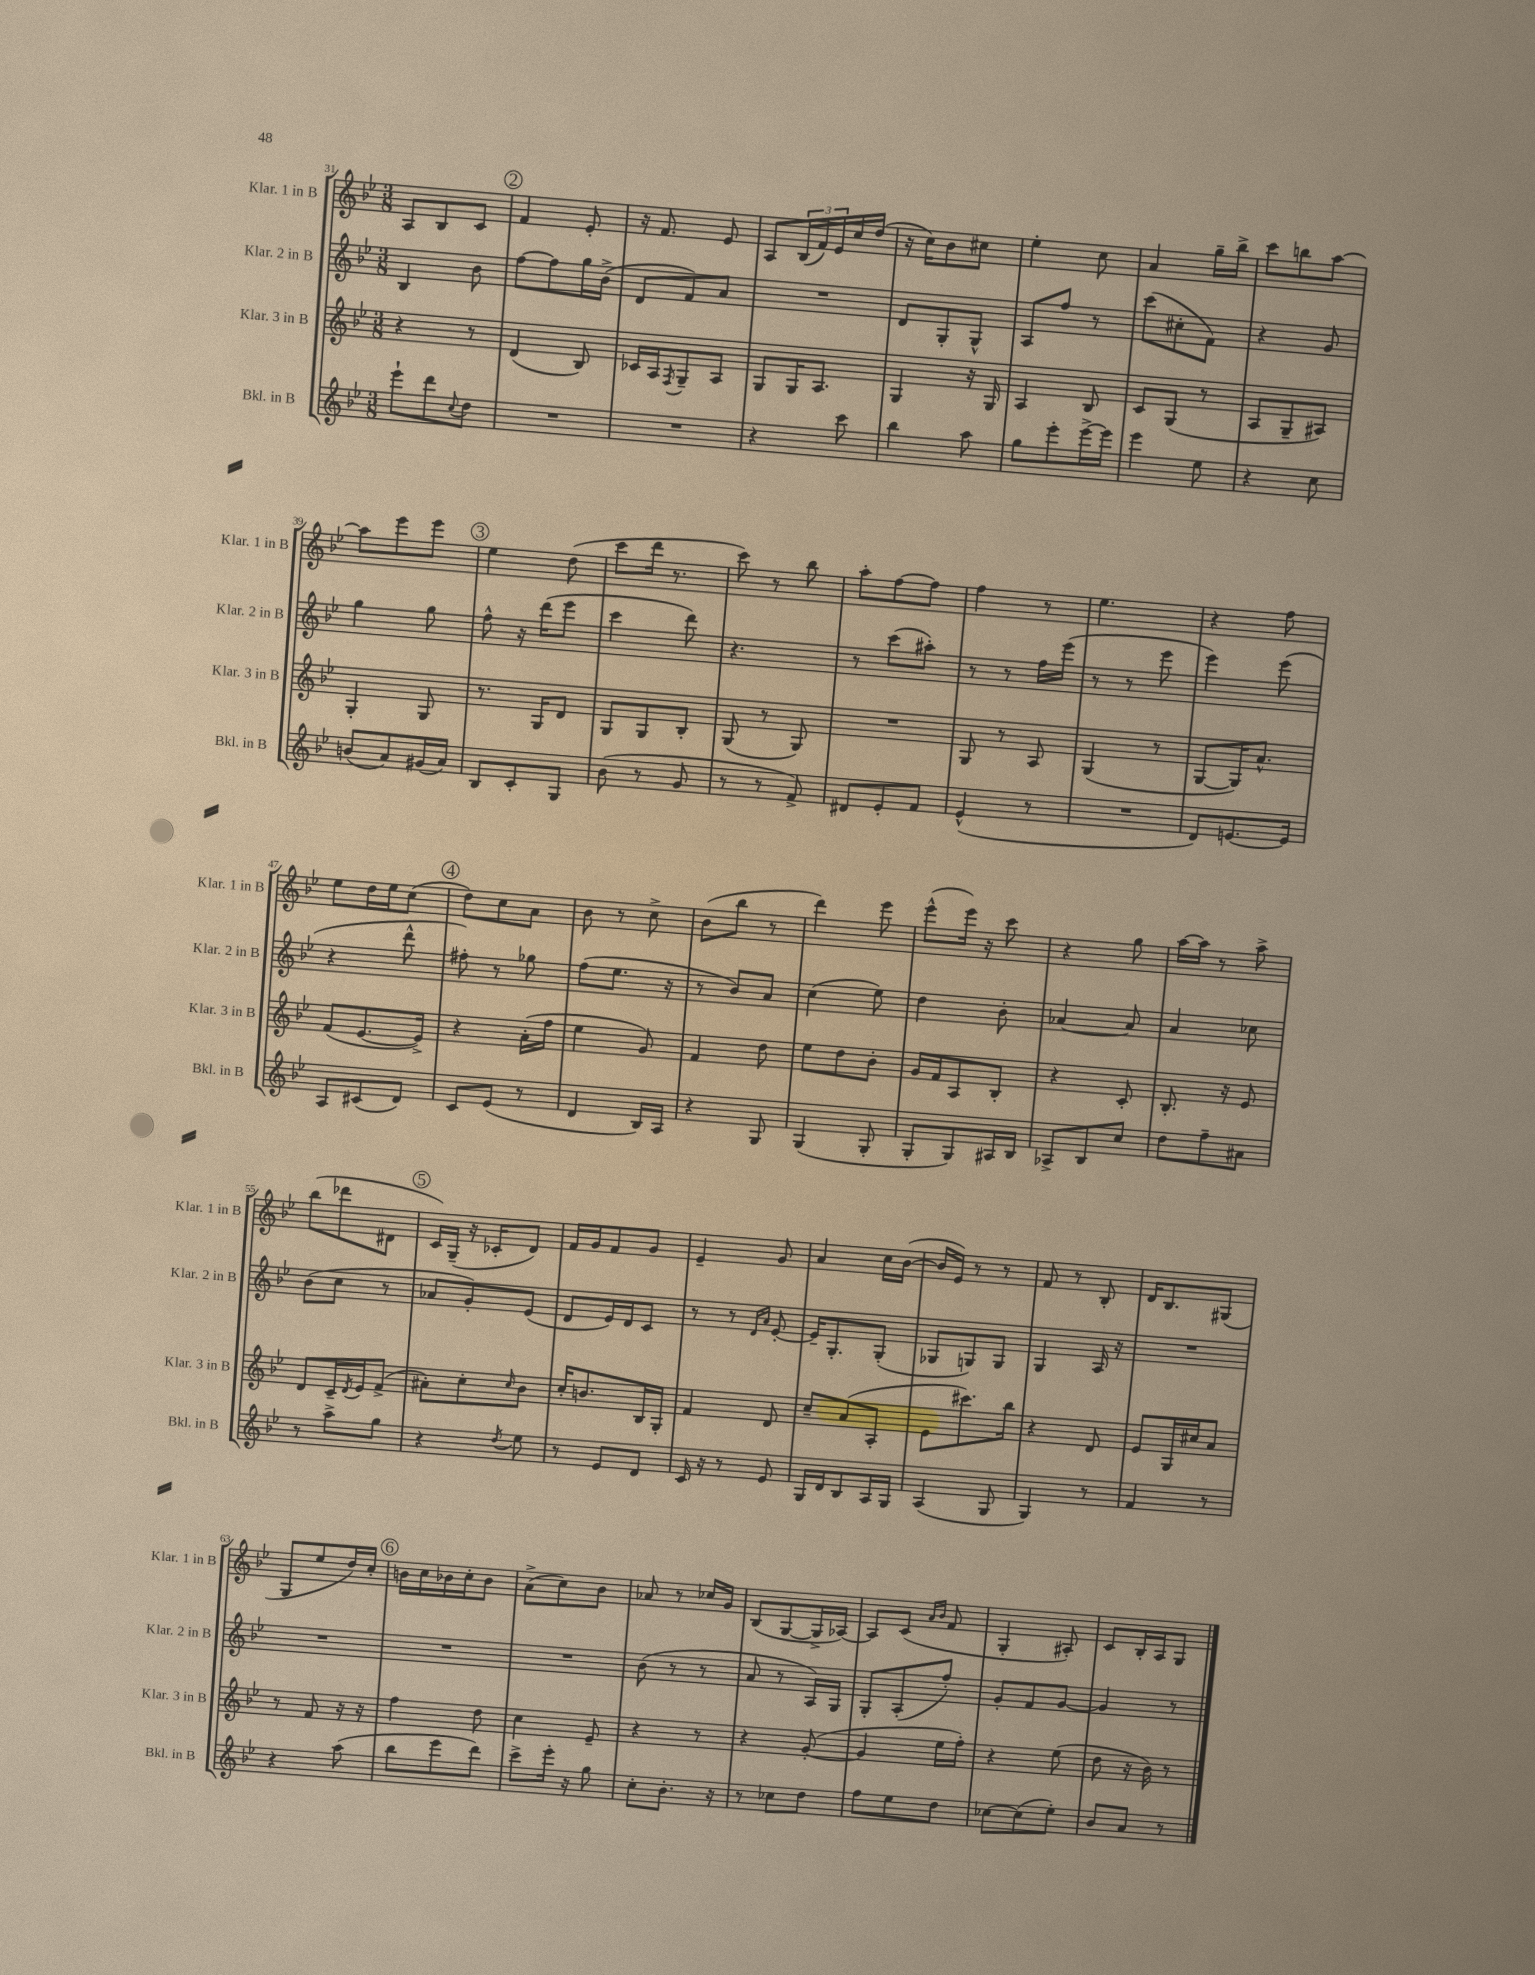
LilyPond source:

<<
\new StaffGroup <<
\new Staff = "s0" \with { instrumentName = "Klar. 1 in B" shortInstrumentName = "Klar. 1 in B" } {
    \clef treble \key bes \major \numericTimeSignature \time 3/8
    a8 bes8 c'8 |
    \mark \markup { \circle "2" } f'4 ees'8-. |
    r16 f'8. ees'8 |
    a8 \tuplet 3/2 { bes16( f'16) ees'16 } c''16 d''16( |
    r16 c''16) bes'8 cis''8 |
    ees''4-. c''8 |
    a'4 g''16-- bes''16-> |
    c'''8 b''8 a''8~ |
    a''8 ees'''8 ees'''8 |
    \mark \markup { \circle "3" } ees''4 d''8( |
    c'''8 d'''16 r8. |
    c'''8) r8 bes''8 |
    a''8-. f''8~ f''8 |
    f''4 r8 |
    ees''4. |
    r4 f''8 |
    ees''8 d''16 ees''16 c''8( |
    \mark \markup { \circle "4" } d''8) c''8 a'8 |
    bes'8 r8 c''8-> |
    bes'8( bes''8 r8 |
    d'''4) ees'''8 |
    ees'''8-^( ees'''16) r16 c'''8 |
    r4 g''8 |
    a''16~ a''16 r8 a''8-> |
    bes''8( des'''8 dis'8 |
    \mark \markup { \circle "5" } c'16) g16--( r16 ces'16-. d'8) |
    f'16 g'16 f'8 g'8 |
    ees'4-- g'8 |
    a'4 c''16 bes'16~( |
    bes'16 ees'16) r8 r8 |
    f'8 r8 bes8-. |
    d'16 bes8. gis8( |
    g8 ees''8 d''16) c''16-. |
    \mark \markup { \circle "6" } b'16 c''16 bes'16 c''16-. bes'8 |
    a'8->( c''8) bes'8 |
    aes'8 r8 ces''16 g'16 |
    bes8( g8~ g16-> aes16~) |
    aes8 c'8( \grace { a'16 bes'16 } f'8 |
    g4-. ais8-.) |
    c'8 bes16-. a16 g8 \bar "|." |
}
\new Staff = "s1" \with { instrumentName = "Klar. 2 in B" shortInstrumentName = "Klar. 2 in B" } {
    \clef treble \key bes \major \numericTimeSignature \time 3/8
    bes4 bes'8 |
    \mark \markup { \circle "2" } f''8~ f''8 g''16 bes'16->( |
    d'8 f'8) a'8 |
    R4. |
    d'8 g8-. g8-^ |
    a8 f''8 r8 |
    c'''8( cis''8-. f'8) |
    r4 g'8 |
    g''4 g''8 |
    \mark \markup { \circle "3" } f''8-^ r16 d'''16( ees'''8 |
    c'''4 d'''8) |
    r4. |
    r8 c'''8( ais''8-.) |
    r8 r8 f''16 ees'''16( |
    r8 r8 ees'''8 |
    ees'''4) ees'''8( |
    r4 d'''8-^ |
    \mark \markup { \circle "4" } fis''8-.) r8 ges''8 |
    f''8( ees''8. r16 |
    r8 bes'8) a'8 |
    c''4( ees''8) |
    d''4 bes'8-. |
    aes'4~ aes'8 |
    a'4 ces''8 |
    bes'8( c''8 r8 |
    \mark \markup { \circle "5" } aes'8 g'8-.) ees'8( |
    d'8 ees'16) d'16 c'8 |
    r8 r8 \grace { d'16 a'16 } ees'8~-. |
    ees'16-- g8.-. g8-.( |
    ges8 g8) g8 |
    g4 a16 r16 |
    R4. |
    R4. |
    \mark \markup { \circle "6" } R4. |
    R4. |
    bes'8( r8 r8 |
    a'8 r8 a16) g16 |
    g8-. a8-.( f''8-.) |
    g'8-. f'8 g'8~ |
    g'4 r8 \bar "|." |
}
\new Staff = "s2" \with { instrumentName = "Klar. 3 in B" shortInstrumentName = "Klar. 3 in B" } {
    \clef treble \key bes \major \numericTimeSignature \time 3/8
    r4 r8 |
    \mark \markup { \circle "2" } d'4( bes8) |
    ces'16 a16 \acciaccatura { f8 } g8-- a8 |
    g8 g16 a8. |
    g4 r16 g16 |
    a4 bes8 |
    c'8 g8( r8 |
    a8 g8-- ais8) |
    g4-. g8 |
    \mark \markup { \circle "3" } r8. g16 d'8 |
    g8 g8 bes8-. |
    g8( r8 g8) |
    R4. |
    g8 r8 a8 |
    g4( r8 |
    g8~ g16) a'8.-^ |
    f'8( ees'8.~ ees'16->) |
    \mark \markup { \circle "4" } r4 a'16-.( f''16 |
    ees''4 g'8) |
    f'4 d''8 |
    ees''8 d''8 bes'8-. |
    g'16 f'16 a8 bes8-. |
    r4 c'8-. |
    bes8.-. r16 ees'8 |
    d'8 c'16-- \acciaccatura { d'8 } ees'16 f'8->( |
    \mark \markup { \circle "5" } ais'8-.) c''8-. \grace { c''16 } bes'8 |
    c''16-. b'8. bes16 g16-. |
    f'4 d'8 |
    c''8-- a'8( a8-. |
    ees'8 cis'''8.) bes''16 |
    r4 d'8 |
    ees'8 g16 cis''16 a'8 |
    r8 f'8 r16 r16 |
    \mark \markup { \circle "6" } f''4 d''8 |
    c''4 ees'8-- |
    r4 r8 |
    r4 g'8~-.( |
    g'4 ees''16 f''16-.) |
    r4 ees''8( |
    d''8 r16 bes'16) r8 \bar "|." |
}
\new Staff = "s3" \with { instrumentName = "Bkl. in B" shortInstrumentName = "Bkl. in B" } {
    \clef treble \key bes \major \numericTimeSignature \time 3/8
    ees'''8-! d'''8 \appoggiatura { c''8 } d''8 |
    \mark \markup { \circle "2" } R4. |
    R4. |
    r4 c'''8 |
    bes''4 a''8 |
    g''8 ees'''8-. ees'''16~-> ees'''16 |
    ees'''4 ees''8 |
    r4 c''8 |
    b'8( a'8) gis'16( a'16) |
    \mark \markup { \circle "3" } bes8 c'8-. g8 |
    bes'8( r8 g'8 |
    r8 r8 f'8->) |
    dis'8 ees'8-. f'8 |
    ees'4-^( r8 |
    R4. |
    d'8) e'8.~ e'16 |
    a8 cis'8( d'8) |
    \mark \markup { \circle "4" } c'8 ees'8( r8 |
    d'4 bes16) a16 |
    r4 g8 |
    g4( g8-. |
    g8-. g8) ais16 bes16 |
    aes8-> bes8 c''8 |
    d''8 f''8-- ais'8 |
    r8 a''8-> g''8 |
    \mark \markup { \circle "5" } r4 \acciaccatura { d''8 } ees''8 |
    r8 ees'8 d'8 |
    c'16 r16 r8 ees'8 |
    g16 d'16 bes8 a16 g16 |
    a4( g8 |
    g4) r8 |
    f'4 r8 |
    r4 a''8( |
    \mark \markup { \circle "6" } bes''8 ees'''8 d'''8) |
    c'''8-> ees'''16-. r16 g''8 |
    c''8-. bes'8.-. r16 |
    r8 ces''8 d''8 |
    f''8 ees''8 d''8 |
    ces''8~ ces''8( ees''8-.) |
    bes'8 a'8 r8 \bar "|." |
}
>>
>>
\layout { \context { \Score currentBarNumber = #31 } }
